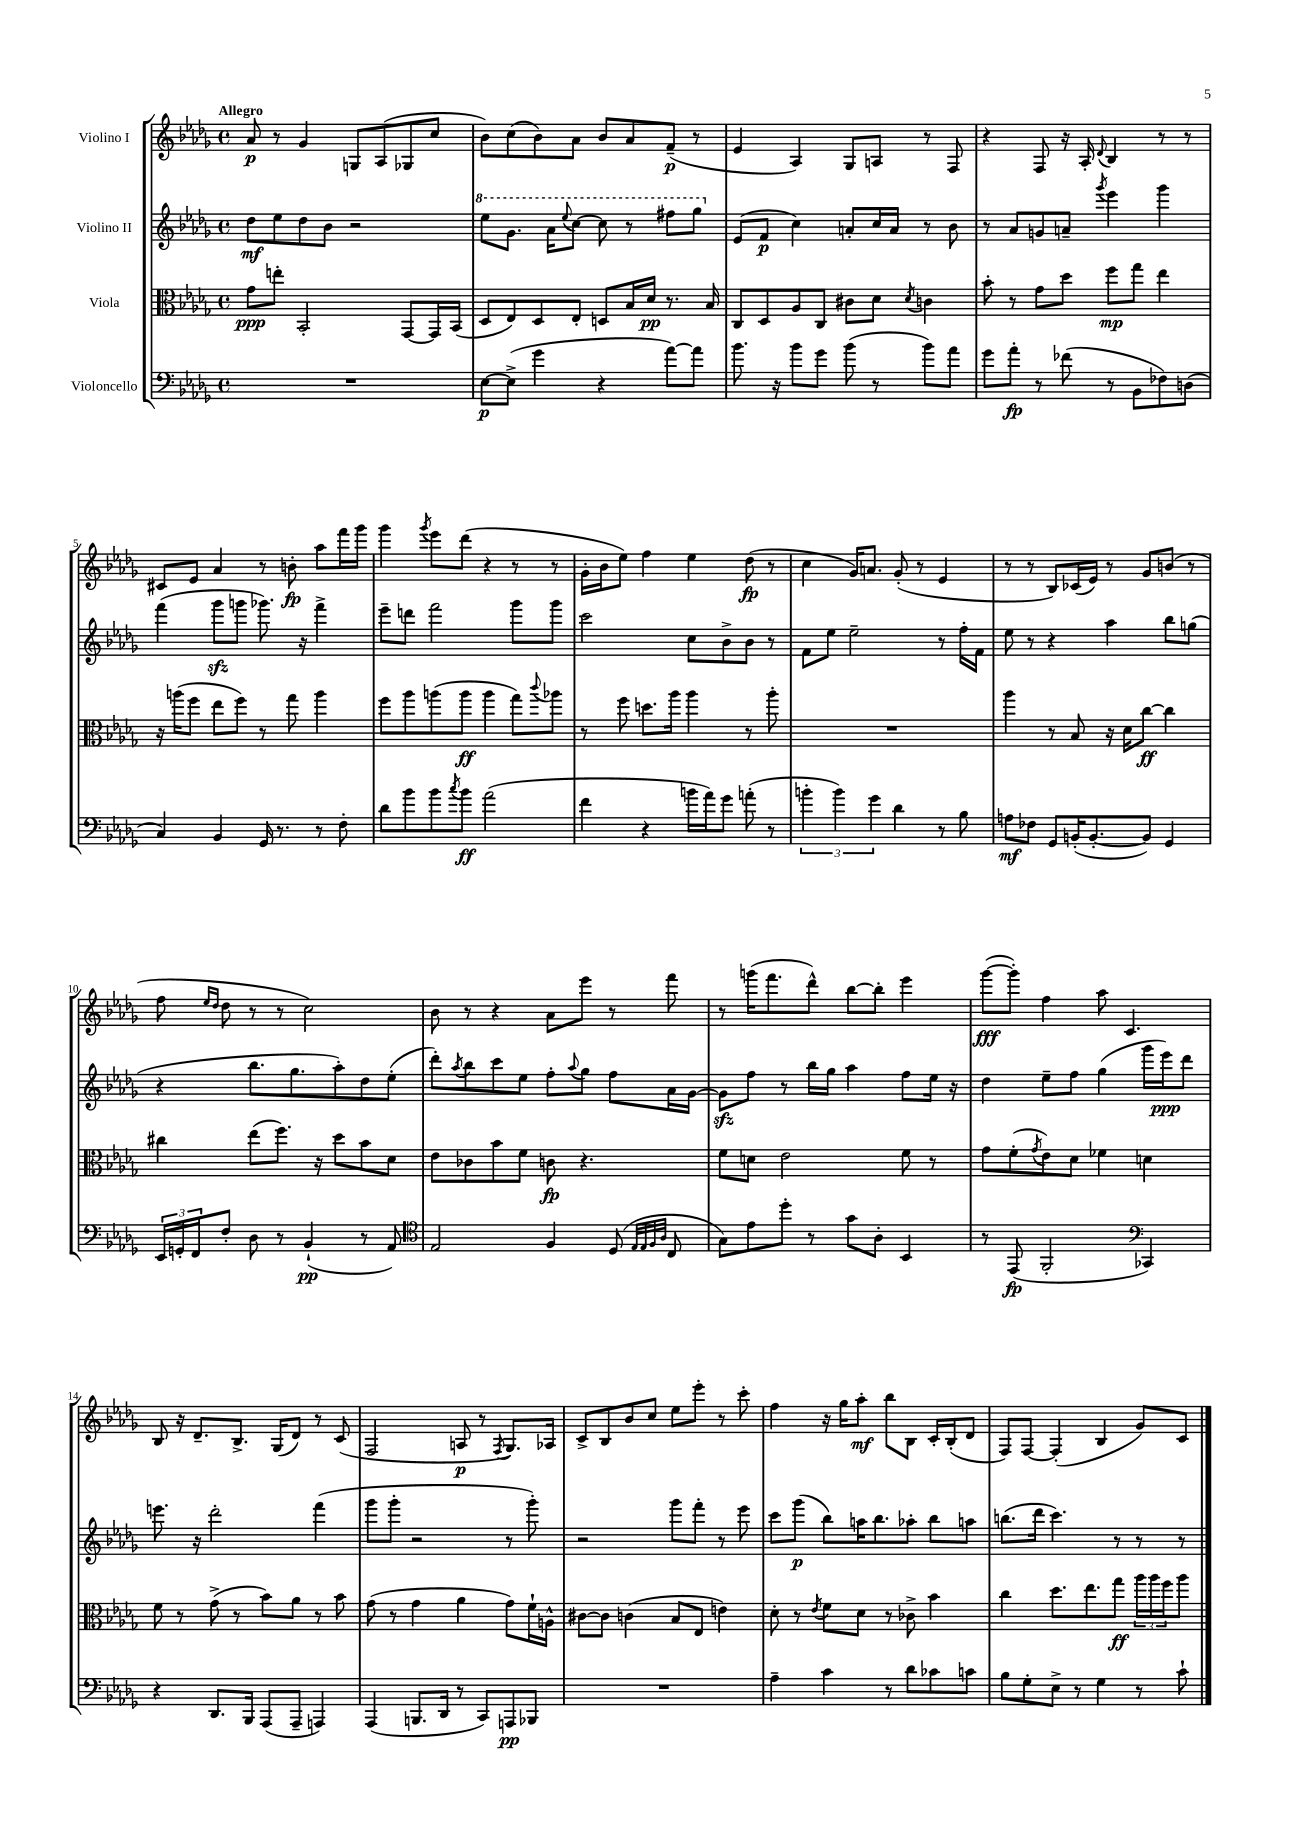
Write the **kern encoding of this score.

**kern	**dynam	**kern	**dynam	**kern	**dynam	**kern	**dynam
*part4	*part4	*part3	*part3	*part2	*part2	*part1	*part1
*staff4	*staff4	*staff3	*staff3	*staff2	*staff2	*staff1	*staff1
*I"Violoncello	*	*I"Viola	*	*I"Violino II	*	*I"Violino I	*
*clefF4	*	*clefC3	*	*clefG2	*	*clefG2	*
*k[b-e-a-d-g-]	*	*k[b-e-a-d-g-]	*	*k[b-e-a-d-g-]	*	*k[b-e-a-d-g-]	*
*M4/4	*	*M4/4	*	*M4/4	*	*M4/4	*
*met(c)	*	*met(c)	*	*met(c)	*	*met(c)	*
=1	=1	=1	=1	=1	=1	=1	=1
!	!	!	!	!	!	!LO:TX:a:B:t=Allegro	!
1r	.	8g-\L	ppp	8dd-\L	mf	8a-/	p
.	.	8een'\J	.	8ee-\	.	8r	.
.	.	2BB-'/	.	8dd-\	.	4g-/	.
.	.	.	.	8b-\J	.	.	.
.	.	.	.	2r	.	8Gn/L	.
.	.	.	.	.	.	(8A-/	.
.	.	[8GG-/L	.	.	.	8G-X/	.
.	.	16GG-/L]	.	.	.	8cc/J	.
.	.	(16BB-/JJ	.	.	.	.	.
=2	=2	=2	=2	=2	=2	=2	=2
*	*	*	*	*8va	*	*	*
[8E-\L	p	8D-/L	.	8eee-\L	.	8b-\L)	.
(8E-^\J]	.	8E-/)	.	8.gg-\J	.	(8cc\	.
4g-\	.	8D-/	.	.	.	8b-\)	.
.	.	.	.	16aa-\KL	.	.	.
.	.	.	.	8qqeee-/	.	.	.
.	.	8E-'/J	.	[8ccc\J	.	8a-\J	.
4r	.	8Dn/L	.	8ccc\]	.	8b-/L	.
.	.	16B-/L	.	8r	.	8a-/	.
.	.	16d-/JJ	pp	.	.	.	.
[8a-\L)	.	8.r	.	8fff#X\L	.	(8f~/J	p
8a-\J]	.	.	.	8ggg-\J	.	8r	.
.	.	16B-/	.	.	.	.	.
=3	=3	=3	=3	=3	=3	=3	=3
*	*	*	*	*X8va	*	*	*
8.b-\	.	8C/L	.	(8e-/L	.	4e-/	.
.	.	8D-/	.	8f/J	p	.	.
16r	.	.	.	.	.	.	.
8b-\L	.	8A-/	.	4cc\)	.	4A-/)	.
8g-\J	.	8C/J	.	.	.	.	.
(8b-\	.	8c#X\L	.	8an'/L	.	8G-/L	.
8r	.	8d-\J	.	16cc/L	.	8An/J	.
.	.	.	.	16a/JJ	.	.	.
.	.	8qd-/	.	.	.	.	.
8b-\L)	.	4cn\	.	8r	.	8r	.
8a-\J	.	.	.	8b-\	.	8F/	.
=4	=4	=4	=4	=4	=4	=4	=4
8g-\L	.	8b-'\	.	8r	.	4r	.
8a-'\J	fp	8r	.	8a-/L	.	.	.
8r	.	8g-\L	.	8gn/	.	8F/	.
(8f-X\	.	8dd-\J	.	8an~/J	.	16r	.
.	.	.	.	.	.	16A-'/	.
.	.	.	.	8qggg-/	.	8qqd-/	.
8r	.	8ff\L	mp	4eee-\	.	4B-/	.
8BB-\L	.	8gg-\J	.	.	.	.	.
8F-X\)	.	4ee-\	.	4ggg-\	.	8r	.
(8Dn\J	.	.	.	.	.	8r	.
!!LO:LB:g=z
=5	=5	=5	=5	=5	=5	=5	=5
4C/)	.	16r	.	(4fff\	.	8c#X/L	.
.	.	(16aan\KL	.	.	.	.	.
.	.	8ff\J	.	.	.	8e-/J	.
4BB-/	.	8ee-\L	.	8ggg-zz\L	.	4a-/	.
.	.	8ff\J)	.	8gggn\J	.	.	.
16GG-/	.	8r	.	8.ggg-X\)	.	8r	.
8.r	.	.	.	.	.	.	.
.	.	8gg-\	.	.	.	8bn'\	fp
.	.	.	.	16r	.	.	.
8r	.	4aa\	.	4fff^\	.	8aa-\L	.
8F'\	.	.	.	.	.	16fff\L	.
.	.	.	.	.	.	16ggg-\JJ	.
=6	=6	=6	=6	=6	=6	=6	=6
8d-\L	.	8ff\L	.	8eee-~\L	.	4ggg-\	.
8b-\	.	8aa-\	.	8dddn\J	.	.	.
.	.	.	.	.	.	8qggg-/	.
8b-\	.	(8aan\	.	2fff\	.	8eee-\L	.
8qcc/	.	.	.	.	.	.	.
8b-\J	ff	8aa\J	ff	.	.	(8ddd-\J	.
(2a-\	.	4aa\	.	.	.	4r	.
.	.	8gg-\L)	.	8ggg-\L	.	8r	.
.	.	8qqccc/	.	.	.	.	.
.	.	8aa-X\J	.	8ggg-\J	.	8r	.
=7	=7	=7	=7	=7	=7	=7	=7
4f\	.	8r	.	2ccc\	.	16g-'\LL	.
.	.	.	.	.	.	16b-\J	.
.	.	8ff\	.	.	.	8ee-\J)	.
4r	.	8.ddn\L	.	.	.	4ff\	.
.	.	16aa-\Jk	.	.	.	.	.
16bn\LL	.	4aa-\	.	8cc\L	.	4ee-\	.
16a-\J)	.	.	.	.	.	.	.
8g-\J	.	.	.	8b-^\	.	.	.
(8an'\	.	8r	.	8b-\J	.	(8dd-\	fp
8r	.	8aa-'\	.	8r	.	8r	.
=8	=8	=8	=8	=8	=8	=8	=8
6bn'\	.	1r	.	8f\L	.	4cc\	.
.	.	.	.	8ee-\J	.	.	.
6b\)	.	.	.	.	.	.	.
.	.	.	.	2ee-~\	.	16g-/KL)	.
.	.	.	.	.	.	8.an/J	.
6g-\	.	.	.	.	.	.	.
4d-\	.	.	.	.	.	(8g-'/	.
.	.	.	.	.	.	8r	.
8r	.	.	.	8r	.	4e-/	.
8B-\	.	.	.	16ff'\LL	.	.	.
.	.	.	.	16f\JJ	.	.	.
=9	=9	=9	=9	=9	=9	=9	=9
8An\L	mf	4aa-\	.	8ee-\	.	8r	.
8F-X\J	.	.	.	8r	.	8r	.
8GG-/L	.	8r	.	4r	.	8B-/L)	.
(16BBn'/K	.	8B-/	.	.	.	(16c-X/L	.
[8.BB'/	.	.	.	.	.	16e-/JJ)	.
.	.	16r	.	4aa-\	.	8r	.
.	.	16d-\KL	.	.	.	.	.
8BB/J])	.	[8cc\J	ff	.	.	8g-/L	.
4GG-/	.	4cc\]	.	8bb-\L	.	(8bn/J	.
.	.	.	.	(8ggn\J	.	8r	.
!!LO:LB:g=z
=10	=10	=10	=10	=10	=10	=10	=10
24EE-/LL	.	4cc#X\	.	4r	.	8ff\	.
24GGn'/	.	.	.	.	.	.	.
24FF/J	.	.	.	.	.	.	.
.	.	.	.	.	.	16qqee-/LL	.
.	.	.	.	.	.	16qqdd-/JJ	.
8F'/J	.	.	.	.	.	8dd-\	.
8D-\	.	(8ee-\L	.	8.bb-\L	.	8r	.
8r	.	8.ff\J)	.	.	.	8r	.
.	.	.	.	8.gg-\	.	.	.
(4BB-`/	pp	.	.	.	.	2cc\)	.
.	.	16r	.	.	.	.	.
.	.	8dd-\L	.	8aa-'\)	.	.	.
8r	.	8b-\	.	8dd-\	.	.	.
8AA-/)	.	8d-\J	.	(8ee-'\J	.	.	.
=11	=11	=11	=11	=11	=11	=11	=11
*clefC4	*	*	*	*	*	*	*
2E-/	.	8e-\L	.	8ddd-'\L)	.	8b-\	.
.	.	.	.	8qaa-/	.	.	.
.	.	8c-X\	.	8bb-\	.	8r	.
.	.	8b-\	.	8ccc\	.	4r	.
.	.	8f\J	.	8ee-\J	.	.	.
4F/	.	8cn\	fp	8ff'\L	.	8a-\L	.
.	.	.	.	8qqaa-/	.	.	.
.	.	4.r	.	8gg-\J	.	8eee-\J	.
(8D-/	.	.	.	8ff\L	.	8r	.
32qqE-/LLL	.	.	.	.	.	.	.
32qqE-/	.	.	.	.	.	.	.
32qqF/	.	.	.	.	.	.	.
32qqA-/JJJ	.	.	.	.	.	.	.
8C/	.	.	.	16a-\L	.	8fff\	.
.	.	.	.	[16g-\JJ	.	.	.
=12	=12	=12	=12	=12	=12	=12	=12
8G-\L)	.	8f\L	.	8g-zz\L]	.	8r	.
8e-\	.	8dn\J	.	8ff\J	.	(16gggn\KL	.
.	.	.	.	.	.	8.fff\	.
8dd-'\J	.	2e-\	.	8r	.	.	.
8r	.	.	.	16bb-\LL	.	8ddd-^^\J)	.
.	.	.	.	16gg-\JJ	.	.	.
8g-\L	.	.	.	4aa-\	.	[8bb-\L	.
8A-'\J	.	.	.	.	.	8bb-'\J]	.
4BB-/	.	8f\	.	8ff\L	.	4eee-\	.
.	.	8r	.	16ee-\Jk	.	.	.
.	.	.	.	16r	.	.	.
=13	=13	=13	=13	=13	=13	=13	=13
8r	.	8g-\L	.	4dd-\	.	([8ggg-\L	fff
(8EE-/	fp	(8f'\	.	.	.	8ggg-'\J])	.
.	.	8qg-/	.	.	.	.	.
2FF'/	.	8e-\)	.	8ee-~\L	.	4ff\	.
.	.	8d-\J	.	8ff\J	.	.	.
.	.	4f-X\	.	(4gg-\	.	8aa-\	.
.	.	.	.	.	.	4.c/	.
*clefF4	*	*	*	*	*	*	*
4CC-X/)	.	4dn\	.	16ggg-\LL	.	.	.
.	.	.	.	16eee-\J)	ppp	.	.
.	.	.	.	8ddd-\J	.	.	.
!!LO:LB:g=z
=14	=14	=14	=14	=14	=14	=14	=14
4r	.	8f\	.	8.eeen\	.	8B-/	.
.	.	8r	.	.	.	16r	.
.	.	.	.	16r	.	8.d-~/L	.
8.DD-/L	.	(8g-^\	.	2ddd-'\	.	.	.
.	.	8r	.	.	.	8.B-^/J	.
16BBB-/Jk	.	.	.	.	.	.	.
(8AAA-/L	.	8b-\L)	.	.	.	.	.
.	.	.	.	.	.	(16G-/KL	.
8AAA-~/J	.	8a-\J	.	.	.	8d-/J)	.
4AAAn/)	.	8r	.	(4fff\	.	8r	.
.	.	8b-\	.	.	.	(8c/	.
=15	=15	=15	=15	=15	=15	=15	=15
(4AAA-/	.	(8g-\	.	8ggg-\L	.	2F/	.
.	.	8r	.	8ggg-'\J	.	.	.
8.BBBn/L	.	4g-\	.	2r	.	.	.
16DD-/Jk	.	.	.	.	.	.	.
8r	.	4a-\	.	.	.	8An/	p
8CC/L)	.	.	.	.	.	8r	.
.	.	.	.	.	.	8qF/	.
8AAAn/	pp	8g-\L)	.	8r	.	8.G-/L)	.
8BBB-X/J	.	16f`\L	.	8ggg-'\)	.	.	.
.	.	16An^^\JJ	.	.	.	16A-X/Jk	.
=16	=16	=16	=16	=16	=16	=16	=16
1r	.	[8c#X\L	.	2r	.	8c^/L	.
.	.	8c#\J]	.	.	.	8B-/	.
.	.	(4cn\	.	.	.	8b-/	.
.	.	.	.	.	.	8cc/J	.
.	.	8B-/L	.	8ggg-\L	.	8ee-\L	.
.	.	8E-/J	.	8fff'\J	.	8eee-'\J	.
.	.	4en\)	.	8r	.	8r	.
.	.	.	.	8eee-\	.	8ccc'\	.
=17	=17	=17	=17	=17	=17	=17	=17
4A-~\	.	8d-'\	.	8ccc\L	.	4ff\	.
.	.	8r	.	(8ggg-\J	p	.	.
.	.	8qe-/	.	.	.	.	.
4c\	.	8f\L	.	8bb-\L)	.	16r	.
.	.	.	.	.	.	16gg-\KL	.
.	.	8d-\J	.	16aan\K	.	8aa-'\J	mf
.	.	.	.	8.bb-\	.	.	.
8r	.	8r	.	.	.	8bb-\L	.
8d-\L	.	8c-X^\	.	8aa-X'\J	.	8B-\J	.
8c-X\	.	4b-\	.	8bb-\L	.	16c'/LL	.
.	.	.	.	.	.	(16B-'/J	.
8cn\J	.	.	.	8aan\J	.	8d-/J	.
=18	=18	=18	=18	=18	=18	=18	=18
8B-\L	.	4cc\	.	(8.bbn\L	.	8F/L)	.
8G-'\	.	.	.	.	.	[8F/J	.
.	.	.	.	16ddd-\Jk	.	.	.
8E-^\J	.	8.dd-\L	.	4.ccc\)	.	(4F'/]	.
8r	.	.	.	.	.	.	.
.	.	8.ee-\	.	.	.	.	.
4G-\	.	.	.	.	.	4B-/	.
.	.	8gg-\J	ff	8r	.	.	.
8r	.	24aa-\LL	.	8r	.	8g-/L)	.
.	.	24aa-\	.	.	.	.	.
.	.	24ff\J	.	.	.	.	.
8c`\	.	8aa-\J	.	8r	.	8c/J	.
==	==	==	==	==	==	==	==
*-	*-	*-	*-	*-	*-	*-	*-
